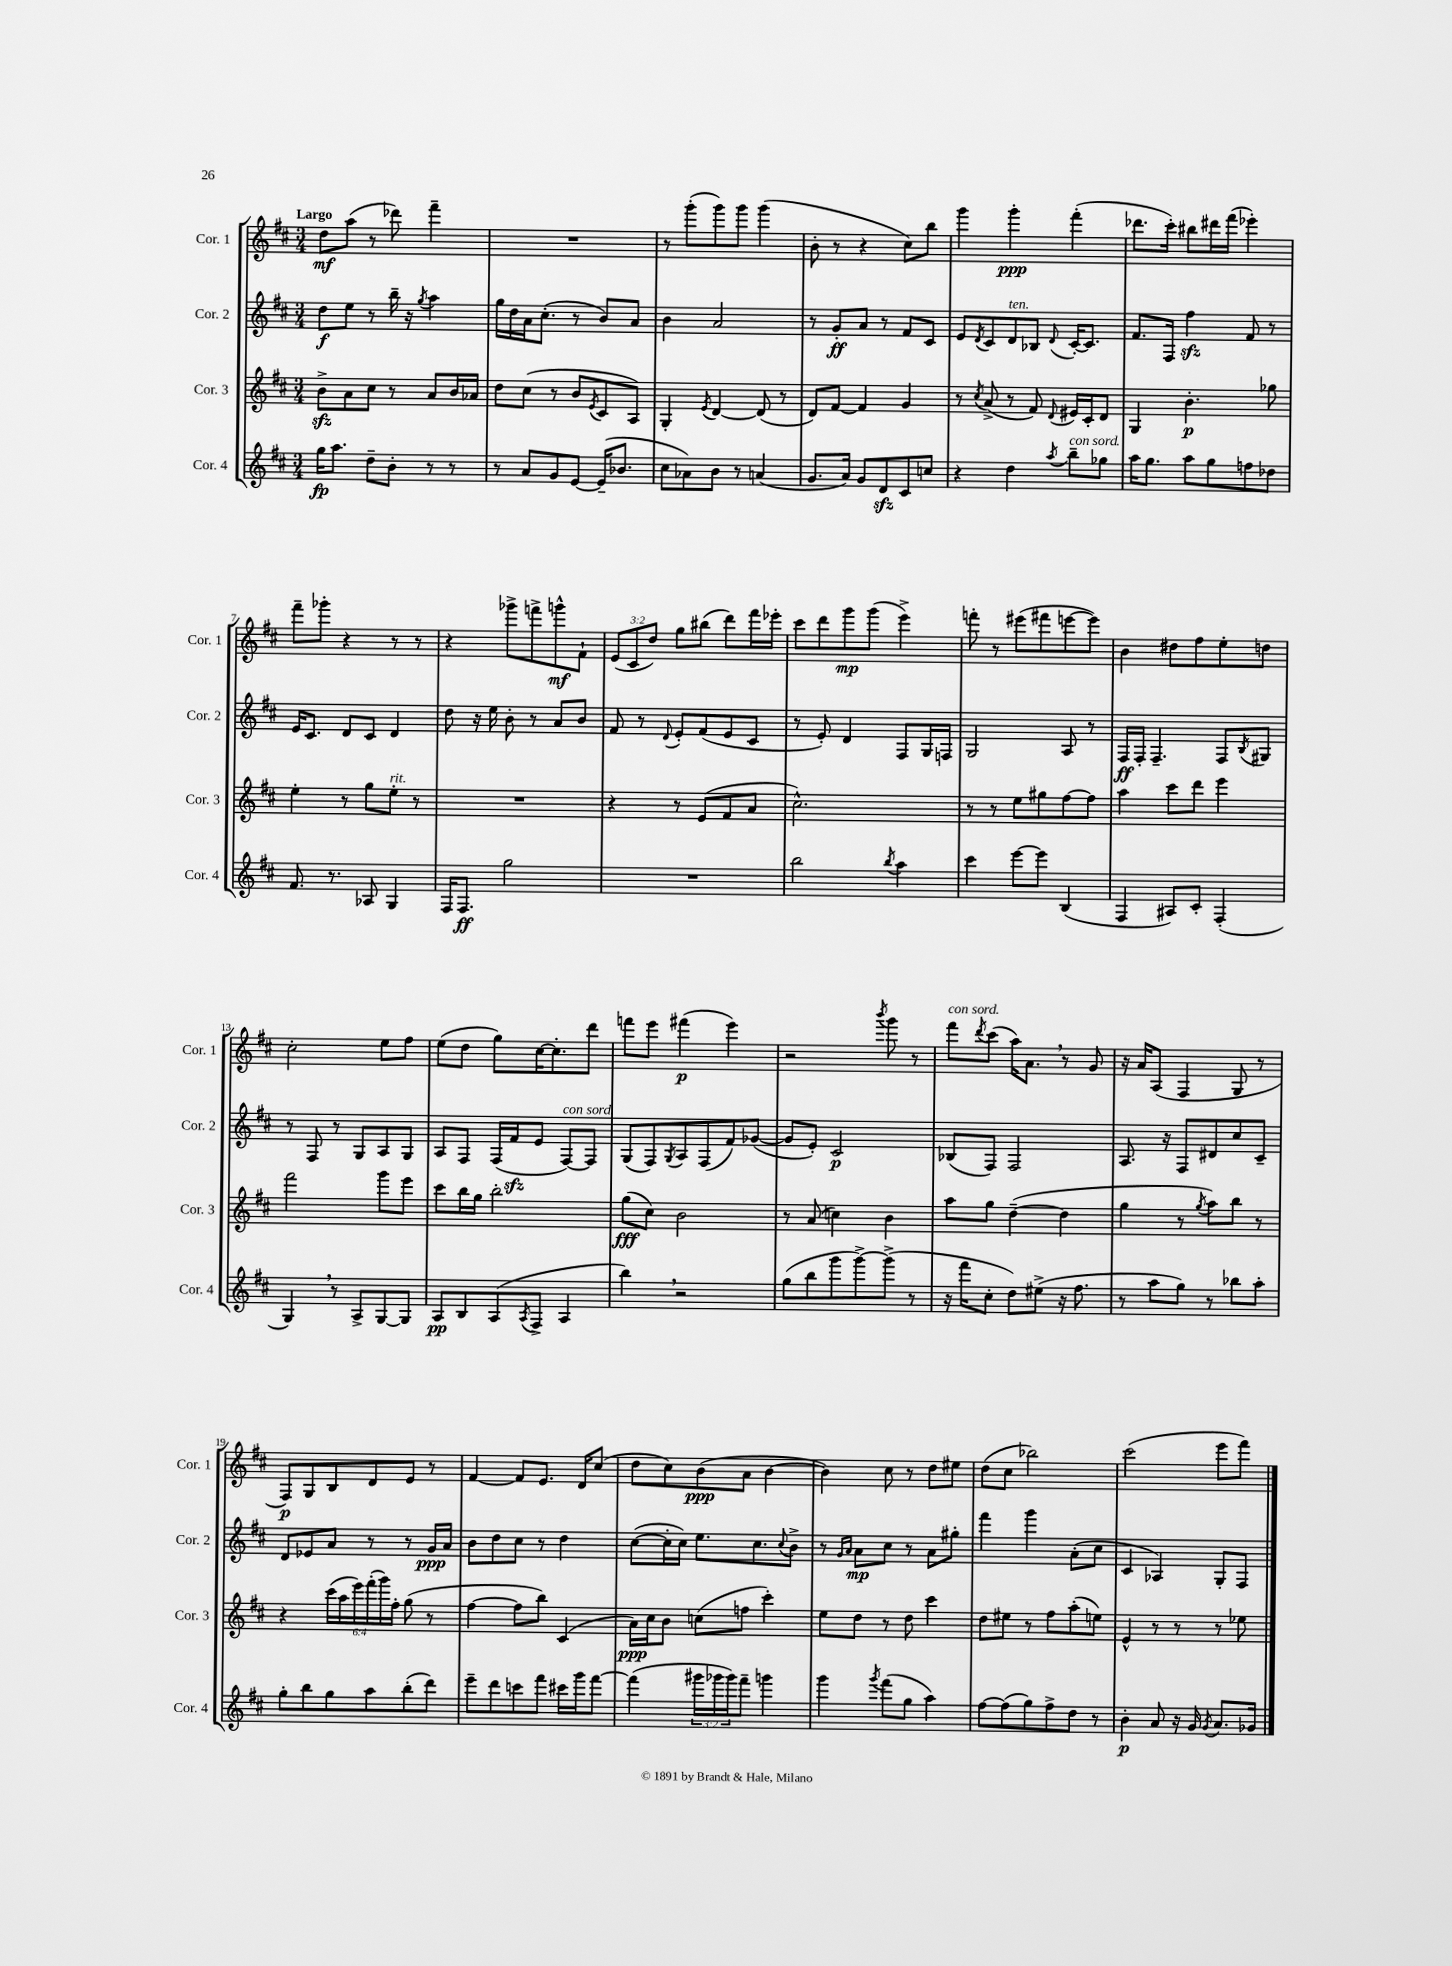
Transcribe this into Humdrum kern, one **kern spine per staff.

**kern	**dynam	**kern	**dynam	**kern	**dynam	**kern	**dynam
*part4	*part4	*part3	*part3	*part2	*part2	*part1	*part1
*staff4	*staff4	*staff3	*staff3	*staff2	*staff2	*staff1	*staff1
*I"Cor. 4	*	*I"Cor. 3	*	*I"Cor. 2	*	*I"Cor. 1	*
*I'Cor. 4	*	*I'Cor. 3	*	*I'Cor. 2	*	*I'Cor. 1	*
*clefG2	*	*clefG2	*	*clefG2	*	*clefG2	*
*k[f#c#]	*	*k[f#c#]	*	*k[f#c#]	*	*k[f#c#]	*
*M3/4	*	*M3/4	*	*M3/4	*	*M3/4	*
=1	=1	=1	=1	=1	=1	=1	=1
!	!	!	!	!	!	!LO:TX:a:B:t=Largo	!
16gg\KL	fp	8bzz^\L	.	8dd\L	f	8dd\L	mf
8.aa\J	.	.	.	.	.	.	.
.	.	8a\	.	8ee\J	.	(8aa\J	.
8dd~\L	.	8cc#\J	.	8r	.	8r	.
8b'\J	.	8r	.	16bb~\	.	8ddd-X\)	.
.	.	.	.	16r	.	.	.
.	.	.	.	8qgg/	.	.	.
8r	.	8a/L	.	4aa\	.	4fff#~\	.
8r	.	16b/L	.	.	.	.	.
.	.	16a-X/JJ	.	.	.	.	.
=2	=2	=2	=2	=2	=2	=2	=2
8r	.	8dd\L	.	16gg\LL	.	2.r	.
.	.	.	.	16dd\	.	.	.
8a/L	.	(8cc#\J	.	16a\J	.	.	.
.	.	.	.	(8.cc#'\J	.	.	.
8g/	.	8r	.	.	.	.	.
[8e/J	.	8b/L	.	8r	.	.	.
.	.	8qe/	.	.	.	.	.
(16e~/KL]	.	8c#/	.	8b/L)	.	.	.
8.b-X/J	.	.	.	.	.	.	.
.	.	8A/J)	.	8a/J	.	.	.
=3	=3	=3	=3	=3	=3	=3	=3
8cc#\L	.	4G'/	.	4b\	.	8r	.
8a-X\)	.	.	.	.	.	(8ggg'\L	.
.	.	8qe/	.	.	.	.	.
8b\J	.	[4d/	.	2a/	.	8ggg\)	.
8r	.	.	.	.	.	8ggg\J	.
(4an/	.	(8d/]	.	.	.	(4ggg\	.
.	.	8r	.	.	.	.	.
=4	=4	=4	=4	=4	=4	=4	=4
8.g/L	.	8d/L)	.	8r	.	8b'\	.
.	.	[8f#/J	.	8g'/L	ff	8r	.
16a/Jk)	.	.	.	.	.	.	.
8g/L	.	4f#/]	.	8a/J	.	4r	.
8dzz/	.	.	.	8r	.	.	.
8c#/	.	4g/	.	8f#/L	.	8cc#\L)	.
8ccn/J	.	.	.	8c#/J	.	8bb\J	.
=5	=5	=5	=5	=5	=5	=5	=5
4r	.	8r	.	8e/L	.	4ggg\	.
.	.	8qcc#/	.	8qd/	.	.	.
.	.	(8a^/	.	8c#/	.	.	.
!	!	!	!	!LO:TX:a:i:t=ten.	!	!	!
4dd\	.	8r	.	8d/	.	4ggg'\	ppp
.	.	8f#/)	.	8B-X/J	.	.	.
8qaa/	.	8qqd/	.	8qqd/	.	.	.
!LO:TX:a:i:t=con sord.	!	!	!	!	!	!	!
8bb~\L	.	16e#X/LL	.	[16c#'/KL	.	(4fff#'\	.
.	.	16c#'/J	.	8.c#/J]	.	.	.
8gg-X\J	.	8d/J	.	.	.	.	.
=6	=6	=6	=6	=6	=6	=6	=6
16aa\KL	.	4G/	.	8.f#/L	.	8.ddd-X\L	.
8.gg\J	.	.	.	.	.	.	.
.	.	.	.	16F#/Jk	.	16ccc#'\Jk)	.
8aa\L	.	4.b'\	p	4ff#zz\	.	8bb#X\L	.
8gg\	.	.	.	.	.	16ddd#X\L	.
.	.	.	.	.	.	(16fff#\JJ	.
8ffn\	.	.	.	8f#/	.	4eee-X'\)	.
8dd-X\J	.	8gg-X\	.	8r	.	.	.
!!LO:LB:g=z
=7	=7	=7	=7	=7	=7	=7	=7
8.f#/	.	4ee'\	.	16e/KL	.	8fff#~\L	.
.	.	.	.	8.c#/J	.	.	.
.	.	.	.	.	.	8ggg-X'\J	.
8.r	.	.	.	.	.	.	.
.	.	8r	.	8d/L	.	4r	.
8A-X/	.	8gg\L	.	8c#/J	.	.	.
!	!	!LO:TX:a:i:t=rit.	!	!	!	!	!
4G/	.	8ee'\J	.	4d/	.	8r	.
.	.	8r	.	.	.	8r	.
=8	=8	=8	=8	=8	=8	=8	=8
16F#/KL	.	2.r	.	8dd\	.	4r	.
8.F#/J	ff	.	.	.	.	.	.
.	.	.	.	16r	.	.	.
.	.	.	.	16ee\	.	.	.
2gg\	.	.	.	8b'\	.	8ggg-X^\L	.
.	.	.	.	8r	.	8fffn^\	.
.	.	.	.	8a/L	.	8gggn^^\	mf
.	.	.	.	8b/J	.	8f#`\J	.
=9	=9	=9	=9	=9	=9	=9	=9
2.r	.	4r	.	8f#/	.	(12e/L	.
.	.	.	.	.	.	12c#/	.
.	.	.	.	8r	.	.	.
.	.	.	.	.	.	12dd/J)	.
.	.	.	.	8qqd/	.	.	.
.	.	8r	.	8e'/L	.	8gg\L	.
.	.	(8e/L	.	(8f#/	.	(8bb#X\J	.
.	.	8f#/	.	8e/	.	8ddd\L)	.
.	.	8a/J	.	8c#/J	.	16fff#\L	.
.	.	.	.	.	.	16eee-X'\JJ	.
=10	=10	=10	=10	=10	=10	=10	=10
2bb\	.	2.cc#^^\)	.	8r	.	8ccc#\L	.
.	.	.	.	8e'/)	.	8ddd\	.
.	.	.	.	4d/	.	8ggg\	mp
.	.	.	.	.	.	(8ggg\J	.
8qbb/	.	.	.	.	.	.	.
4aa\	.	.	.	8F#/L	.	4eee^\)	.
.	.	.	.	16G/L	.	.	.
.	.	.	.	16Fn/JJ	.	.	.
=11	=11	=11	=11	=11	=11	=11	=11
4ccc#\	.	8r	.	2G/	.	8fffn'\	.
.	.	8r	.	.	.	8r	.
[8eee\L	.	8ee\L	.	.	.	(8eee#X\L	.
8eee\J]	.	8gg#X\	.	.	.	8fff#X\	.
(4B/	.	[8ff#\	.	8A/	.	[8eeen\	.
.	.	8ff#\J]	.	8r	.	8eee\J])	.
=12	=12	=12	=12	=12	=12	=12	=12
4F#/	.	4aa\	.	16F#/LL	ff	4b\	.
.	.	.	.	16F#'/JJ	.	.	.
.	.	.	.	4.F#~/	.	.	.
8A#X/L)	.	8ccc#\L	.	.	.	8dd#X\L	.
8c#'/J	.	8ddd\J	.	.	.	8ff#\	.
(4F#'/	.	4eee\	.	8F#/L	.	8ee'\	.
.	.	.	.	8qB/	.	.	.
.	.	.	.	8G#X/J	.	8ddn\J	.
!!LO:LB:g=z
=13	=13	=13	=13	=13	=13	=13	=13
4G,/)	.	2fff#\	.	8r	.	2cc#'\	.
.	.	.	.	8F#/	.	.	.
8r	.	.	.	8r	.	.	.
8A^/L	.	.	.	8G/L	.	.	.
[8G/	.	8ggg\L	.	8A/	.	8ee\L	.
8G/J]	.	8eee\J	.	8G/J	.	8ff#\J	.
=14	=14	=14	=14	=14	=14	=14	=14
8A/L	pp	8ccc#\L	.	8A/L	.	(8ee\L	.
8B/	.	16bb\L	.	8F#/J	.	8dd\J	.
.	.	16gg\JJ	.	.	.	.	.
(8A/	.	2bb'\	.	(16F#/LL	.	8gg\L)	.
.	.	.	.	16f#zz/J	.	.	.
8qA/	.	.	.	.	.	.	.
8F#^/J	.	.	.	8e/J	.	[16cc#\K	.
.	.	.	.	.	.	8.cc#'\]	.
!	!	!	!	!LO:TX:a:i:t=con sord.	!	!	!
4A/	.	.	.	[8F#/L)	.	.	.
.	.	.	.	8F#/J]	.	8ddd\J	.
=15	=15	=15	=15	=15	=15	=15	=15
4bb,\)	.	(8gg\L	fff	(8G/L	.	8fffn\L	.
.	.	8cc#\J)	.	8F#/)	.	8eee\J	.
.	.	.	.	8qG/	.	.	.
2r	.	2b\	.	8A/	.	(4fff#X\	p
.	.	.	.	(8F#/	.	.	.
.	.	.	.	8f#/)	.	4eee\)	.
.	.	.	.	([8g-X/J	.	.	.
=16	=16	=16	=16	=16	=16	=16	=16
(8gg\L	.	8r	.	8g-/L]	.	2r	.
8bb\	.	(8a/	.	8e'/J)	.	.	.
8ggg\	.	4ccn\)	.	2c#/	p	.	.
[8ggg^\)	.	.	.	.	.	.	.
.	.	.	.	.	.	8qbbb/	.
(8ggg^\J]	.	4b\	.	.	.	8ggg\	.
8r	.	.	.	.	.	8r	.
=17	=17	=17	=17	=17	=17	=17	=17
!	!	!	!	!	!	!LO:TX:a:i:t=con sord.	!
16r	.	8aa\L	.	(8B-X/L	.	8fff#\L	.
16fff#\KL	.	.	.	.	.	.	.
.	.	.	.	.	.	8qddd/	.
8cc#'\J	.	8gg\J	.	8F#/J)	.	(8ccc#\J	.
8dd\L)	.	([4dd~\	.	2F#/	.	16aa\KL)	.
.	.	.	.	.	.	8.a,\J	.
(8ee#X^\J	.	.	.	.	.	.	.
16r	.	4dd\]	.	.	.	8r	.
8.ff#\	.	.	.	.	.	.	.
.	.	.	.	.	.	8g/	.
=18	=18	=18	=18	=18	=18	=18	=18
8r	.	4gg\	.	8.A/	.	16r	.
.	.	.	.	.	.	16a/KL	.
8aa\L	.	.	.	.	.	(8A/J	.
.	.	.	.	16r	.	.	.
8gg\J)	.	8r	.	8F#/L	.	4F#/	.
.	.	8qgg/	.	.	.	.	.
8r	.	8aa\L)	.	8d#X/	.	.	.
8bb-X\L	.	8bb\J	.	8cc#/	.	8G/	.
8aa'\J	.	8r	.	8c#~/J	.	8r	.
!!LO:LB:g=z
=19	=19	=19	=19	=19	=19	=19	=19
8gg'\L	.	4r	.	8d/L	.	8F#/L)	p
8bb\	.	.	.	8e-X/	.	8G/	.
8gg\	.	(24ccc#\LL	.	8a/J	.	8B/	.
.	.	24aa\	.	.	.	.	.
.	.	24eee\)	.	.	.	.	.
8aa\	.	(24fff#'\	.	8r	.	8d/	.
.	.	24ggg\)	.	.	.	.	.
.	.	24ff#'\JJ	.	.	.	.	.
(8bb'\	.	(8gg\	.	8r	.	8e/J	.
8ddd\J)	.	8r	.	16g/LL	ppp	8r	.
.	.	.	.	16a/JJ	.	.	.
=20	=20	=20	=20	=20	=20	=20	=20
8eee~\L	.	[4ff#\	.	8b\L	.	[4f#/	.
8ddd\	.	.	.	8dd\	.	.	.
8cccn\	.	8ff#\L]	.	8cc#\J	.	8f#/L]	.
8fff#\J	.	8bb\J)	.	8r	.	8.e/J	.
16ccc#X\LL	.	(4c#/	.	4dd\	.	.	.
16ggg\J	.	.	.	.	.	16d/KL	.
[8fff#\J	.	.	.	.	.	(8cc#/J	.
=21	=21	=21	=21	=21	=21	=21	=21
(4fff#\]	.	16a\LL)	ppp	([8cc#\L	.	8dd\L	.
.	.	16cc#\J	.	.	.	.	.
.	.	8b\J	.	16cc#'\L]	.	8cc#\)	.
.	.	.	.	16cc#\JJ)	.	.	.
24ggg#X\LL	.	(8ccn\L	.	8.ee\L	.	(8b\	ppp
24ggg-X\	.	.	.	.	.	.	.
24ggg-\J)	.	.	.	.	.	.	.
8fff#~\J	.	8ffn\J	.	.	.	8a\J	.
.	.	.	.	8.cc#\	.	.	.
4gggn\	.	4ccc#'\)	.	.	.	[4b\	.
.	.	.	.	8qqcc#/	.	.	.
.	.	.	.	8b^\J	.	.	.
=22	=22	=22	=22	=22	=22	=22	=22
4ggg\	.	8ee\L	.	8r	.	4b\])	.
.	.	.	.	16qqg/LL	.	.	.
.	.	.	.	16qqa/JJ	.	.	.
.	.	8dd\J	.	8a\L	mp	.	.
8qggg/	.	.	.	.	.	.	.
(8fff#\L	.	8r	.	8cc#\J	.	8cc#\	.
8gg\J	.	8dd\	.	8r	.	8r	.
4aa\)	.	4ccc#\	.	8a\L	.	8dd\L	.
.	.	.	.	8gg#X'\J	.	8ee#X\J	.
=23	=23	=23	=23	=23	=23	=23	=23
[8ff#\L	.	8dd\L	.	4fff#\	.	(8dd\L	.
(8ff#\]	.	8ee#X\J	.	.	.	8cc#\J	.
8gg\)	.	8r	.	4ggg\	.	2bb-X\)	.
8ff#^\	.	8ff#\L	.	.	.	.	.
8dd\J	.	(8aa'\	.	(8a'\L	.	.	.
8r	.	8een\J)	.	8cc#\J	.	.	.
=24	=24	=24	=24	=24	=24	=24	=24
4b'\	p	4e^^/	.	4c#/	.	(2ccc#\	.
8a/	.	8r	.	4A-X/)	.	.	.
16r	.	8r	.	.	.	.	.
16g/	.	.	.	.	.	.	.
8qg/	.	.	.	.	.	.	.
8.a/L	.	8r	.	8G'/L	.	8eee\L	.
.	.	8ee-X\	.	8F#/J	.	8fff#\J)	.
16g-X/Jk	.	.	.	.	.	.	.
==	==	==	==	==	==	==	==
*-	*-	*-	*-	*-	*-	*-	*-
